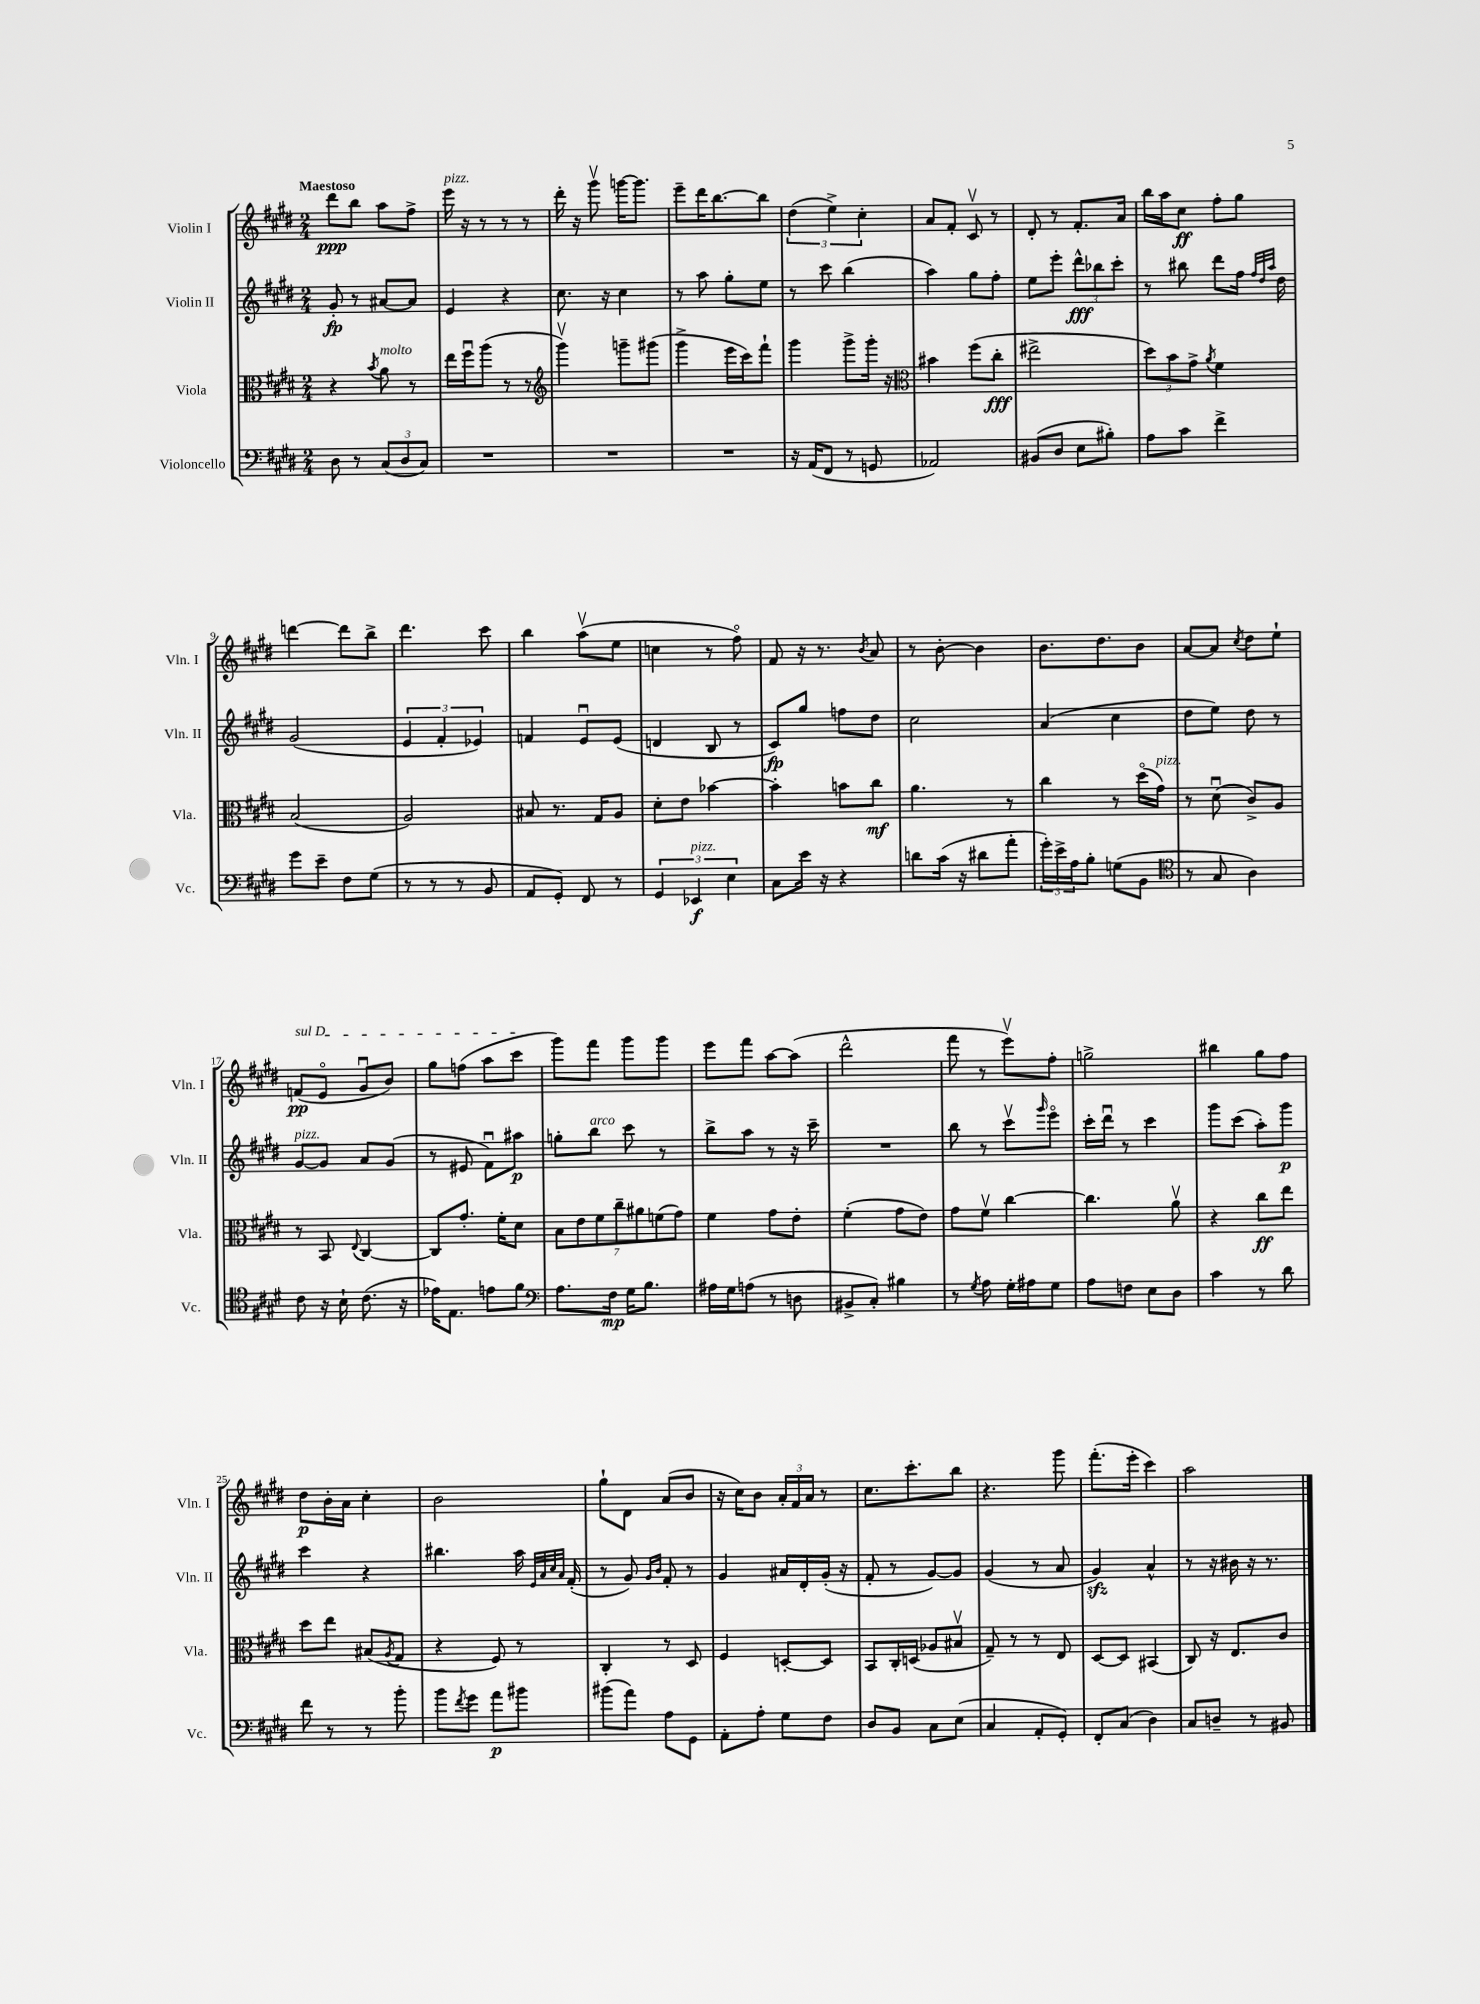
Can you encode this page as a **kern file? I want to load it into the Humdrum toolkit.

**kern	**kern	**kern	**kern
*staff4	*staff3	*staff2	*staff1
*clefF4	*clefC3	*clefG2	*clefG2
*k[f#c#g#d#]	*k[f#c#g#d#]	*k[f#c#g#d#]	*k[f#c#g#d#]
*M2/4	*M2/4	*M2/4	*M2/4
8D#	4r	8g#'	8ddd#
8r	.	8r	8bb
.	8qb	.	.
(12C#	8a	[8a#	8aa
12D#	.	.	.
.	8r	8a#]	8ff#^
12C#)	.	.	.
=	=	=	=
2r	16ee	4e	16eee
.	16ff#u	.	16r
.	(8aa	.	8r
.	8r	4r	8r
.	8r	.	8r
=	=	=	=
*	*clefG2	*	*
2r	4ggg#v)	8.cc#	16ddd#'
.	.	.	16r
.	.	.	8ggg#v
.	.	16r	.
.	8ggg~	4cc#	[16ggg
.	.	.	8.ggg]
.	(8ggg#	.	.
=	=	=	=
2r	4ggg#^	8r	8eee~
.	.	8aa	16ddd#
.	.	.	[8.bb
.	16eee	8gg#'	.
.	16ccc#)	.	.
.	8fff#`	8ee	8bb]
=	=	=	=
16r	4ggg#	8r	(6dd#
(16AA	.	.	.
8FF#	.	8ccc#	.
.	.	.	6ee^)
8r	8ggg#^	(4bb	.
.	.	.	6cc#'
8GG	16ggg#'	.	.
.	16r	.	.
=	=	=	=
*	*clefC3	*	*
2AA-)	4b#	4aa)	8a
.	.	.	8f#'
.	(8ff#	8gg#	8c#v
.	8cc#'	8ff#'	8r
=	=	=	=
(8BB#	2ee#^	8ee	8d#'
8D#	.	8eee'	8r
8E	.	12ddd#^^	8.f#'
.	.	12bb-	.
8B#')	.	.	.
.	.	12ccc#'	.
.	.	.	16a
=	=	=	=
8A	12dd#)	8r	16bb
.	.	.	16aa
.	12b	.	.
8c#	.	8bb#	8cc#
.	12g#^	.	.
.	8qa	.	.
4f#^	4f#	8ddd#	8ff#'
.	.	16ff#	8gg#
.	.	32qqff#	.
.	.	32qqdd#	.
.	.	32qqaa	.
.	.	16dd#	.
=	=	=	=
8g#	(2B	(2g#	[4ddd
8e~	.	.	.
8F#	.	.	8ddd]
(8G#	.	.	8bb^
=	=	=	=
8r	2A)	6e	4.ddd#
8r	.	.	.
.	.	6f#'	.
8r	.	.	.
.	.	6e-)	.
8BB	.	.	8ccc#
=	=	=	=
8AA	8B#	4f	4bb
8GG#')	8.r	.	.
8FF#	.	8eu	(8aav
.	16G#	.	.
8r	8A	(8e	8ee
=	=	=	=
6GG#	8d#'	4d	4cc
.	8e	.	.
6EE-	.	.	.
.	[4b-	8B	8r
6E	.	.	.
.	.	8r	8ff#o)
=	=	=	=
8C#	4b-']	8c#)	8f#
16e	.	8gg#	16r
16r	.	.	8.r
4r	8b	8ff	.
.	.	.	8qb
.	8cc#	8dd#	8a
=	=	=	=
8d	4.a	2cc#	8r
(16c#	.	.	[8b'
16r	.	.	.
8d#	.	.	4b]
8a'	8r	.	.
=	=	=	=
24g#')	4cc#	(4a	8.b
24e^	.	.	.
24A	.	.	.
8B'	.	.	.
.	.	.	8.dd#
(8G	8r	4cc#	.
8BB	(16dd#o	.	8b
.	16g#)	.	.
=	=	=	=
*clefC4	*	*	*
8r	8r	8dd#	[8a
8G#	(8d#u	8ee)	8a]
.	.	.	8qcc#
4A)	8c#^)	8dd#	8dd#
.	8A	8r	8ee`
=	=	=	=
8c#	8r	[8g#	(8f
16r	8BB	8g#]	8eo
16B`	.	.	.
.	8qqE	.	.
(8.c#	[4C#	8a	8g#u
.	.	(8g#	8b)
16r	.	.	.
=	=	=	=
16e-)	8C#]	8r	8gg#
8.E	.	.	.
.	8.g#'	8e#	(8ff
8e	.	8f#u)	8aa
.	16f#'	.	.
8f#	8d#	8aa#	8ccc#
=	=	=	=
*clefF4	*	*	*
8.A	14B	8gg'	8ggg#)
.	14e	.	.
.	.	8bb	8fff#
.	14f#	.	.
16F#	.	.	.
.	14cc#~	.	.
16G#	.	8ccc#	8ggg#
.	14a#	.	.
8.B	.	.	.
.	(14f	.	.
.	.	8r	8ggg#
.	14g#)	.	.
=	=	=	=
16A#	4f#	8bb^	8eee
16G#	.	.	.
(8A	.	8aa	8fff#
8r	8g#	8r	[8aa
8D	8e'	16r	(8aa]
.	.	16ccc#~	.
=	=	=	=
8BB#^	(4f#'	2r	2ddd#^^
8C#')	.	.	.
4B#	8g#	.	.
.	8e)	.	.
=	=	=	=
8r	8g#	8bb	8fff#
8qG#	.	.	.
8A	8f#v	8r	8r
16G#'	[4cc#	8ccc#v	8eeev)
16A#	.	.	.
.	.	16qqggg#	.
8G#	.	8eeeo	8ff#'
=	=	=	=
8A	4.cc#]	16ccc#'	2gg^
.	.	16ddd#u	.
8F	.	8r	.
8E	.	4ccc#	.
8D#	8av	.	.
=	=	=	=
4c#	4r	8ggg#	4bb#
.	.	(8ccc#	.
8r	8cc#	8aa')	8gg#
8d#	8ee	8ggg#	8ff#
=	=	=	=
8f#	8dd#	4ccc#	8dd#
8r	8ee	.	16b'
.	.	.	16a
8r	(8B#	4r	4cc#'
.	8qA	.	.
8b'	8G#	.	.
=	=	=	=
8b	4r	4.bb#	2b
8qf#	.	.	.
8g#	.	.	.
8a	8F#)	.	.
8b#	8r	16aa	.
.	.	32qqe	.
.	.	32qqa	.
.	.	32qqcc#	.
.	.	32qqa	.
.	.	(16f#'	.
=	=	=	=
(8b#	4C#'	8r	8gg#`
8a)	.	8g#)	8d#
.	.	16qqg#	.
.	.	16qqb	.
8A	8r	8f#'	(8a
8GG#	8D#	8r	8b
=	=	=	=
8AA'	4F#	4g#	16r
.	.	.	16cc#)
8A'	.	.	8b
8G#	[8D'	16a#	24a'
.	.	.	24f#
.	.	16d#'	.
.	.	.	24a
8F#	8D]	(16g#'	8r
.	.	16r	.
=	=	=	=
8D#	8BB	8f#'	8.cc#
8BB	16C#'	8r	.
.	(16D	.	8.ccc#'
8C#	8A-	[8g#)	.
(8E	8B#v	8g#]	8bb
=	=	=	=
4C#	8G#~)	(4g#	4.r
.	8r	.	.
8AA'	8r	8r	.
8GG#')	8E	8a	8ggg#
=	=	=	=
8FF#'	[8D#	4g#)	(8.fff#'
(8C#	8D#]	.	.
.	.	.	16eee'
4D#)	(4BB#	4a^^	4ccc#)
=	=	=	=
8C#	8C#)	8r	2aa
8D~	16r	16r	.
.	8.E	16b#	.
8r	.	16r	.
.	.	8.r	.
8BB#	8c#	.	.
==	==	==	==
*-	*-	*-	*-
